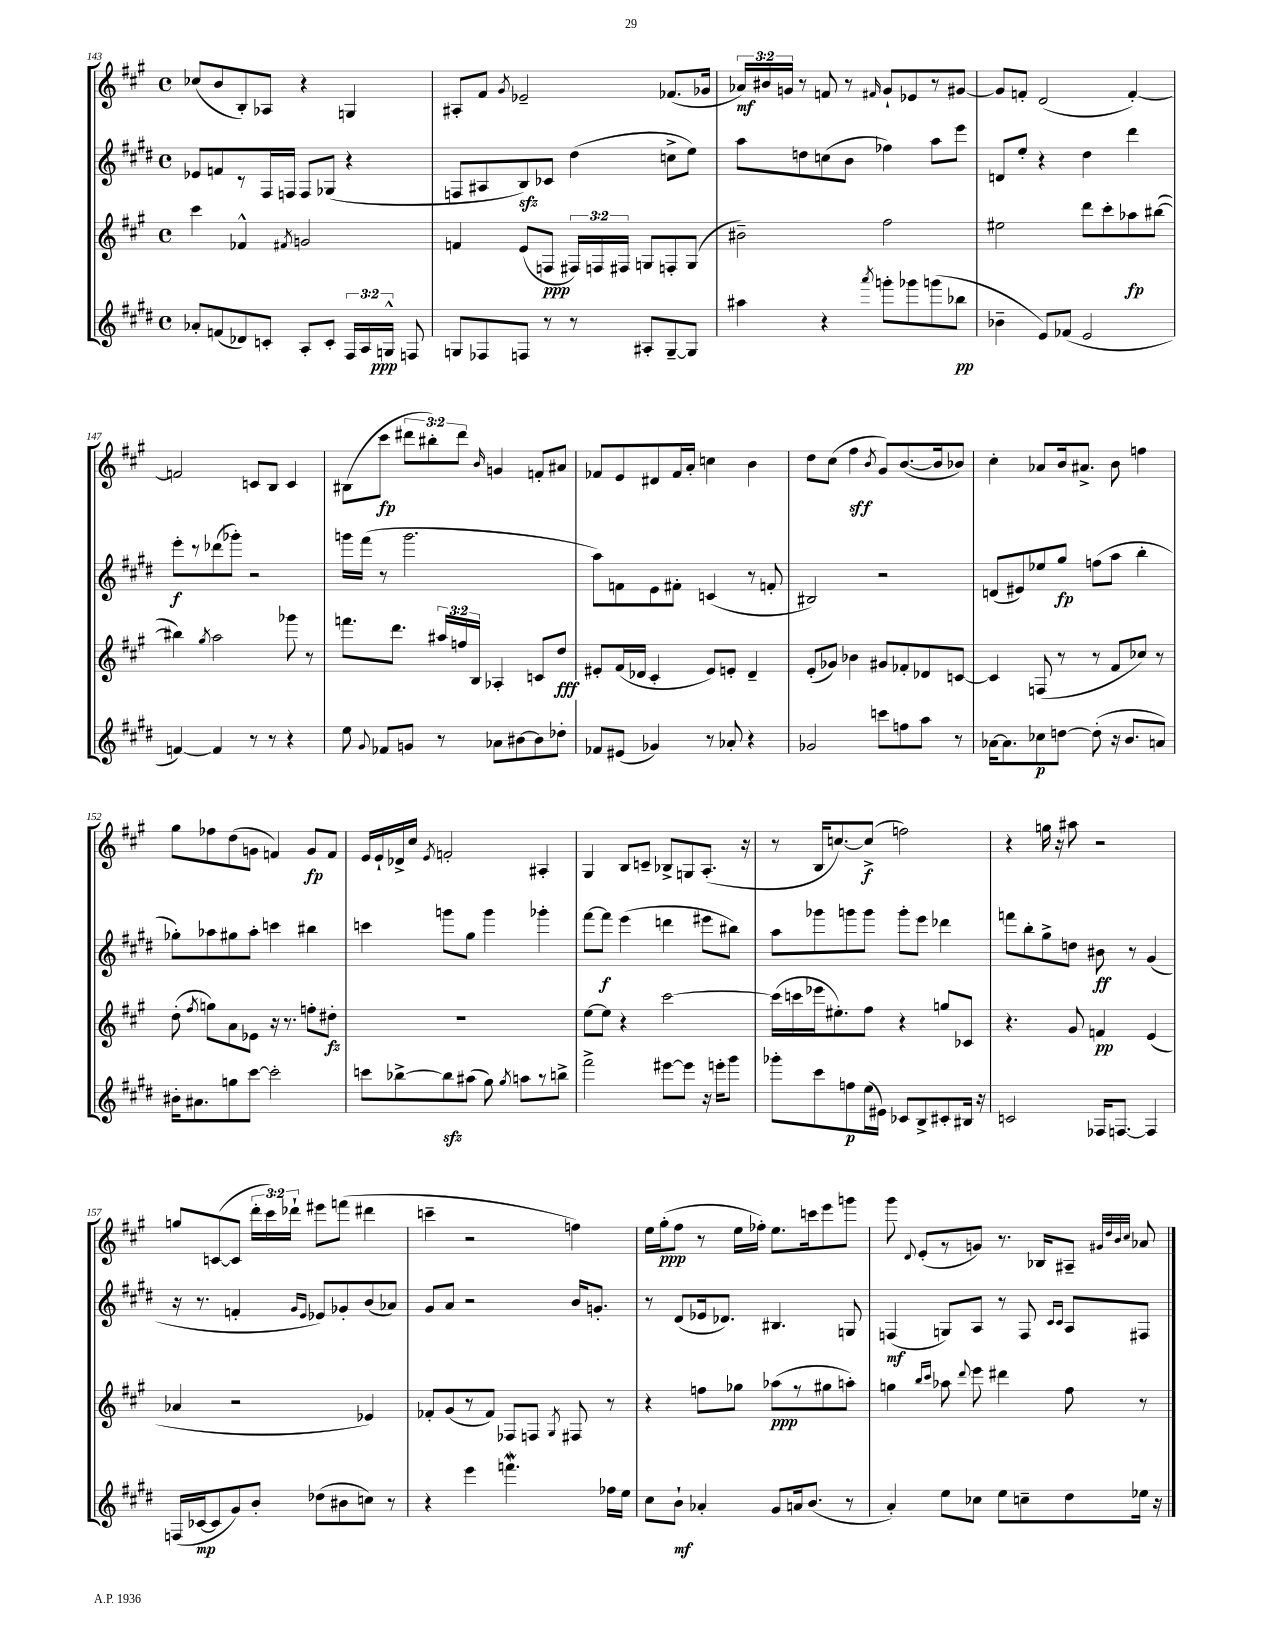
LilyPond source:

<<
\new StaffGroup <<
\new Staff = "s0" {
    \clef treble \key a \major \defaultTimeSignature \time 4/4 \override Staff.TupletNumber.text = #tuplet-number::calc-fraction-text
    \autoBeamOff ces''8[( b'8 b8-.) aes8] r4 g4 |
    ais8[-. fis'8] \acciaccatura { gis'8 } ees'2-- fes'8.[( ges'16] |
    \tuplet 3/2 { aes'16[\mf) bis'16 g'16] } r8 f'8 r8 \grace { fis'16 } g'8[-! ees'8 r8 gis'8]~ |
    gis'8[ f'8]-. d'2( f'4~-.) |
    f'2 c'8[ b8] c'4 |
    bis8[( cis'''8]\fp \tuplet 3/2 { dis'''8[ bis''8-.) dis'''8] } \grace { b'16 } g'4 f'8[-. ais'8] |
    fes'8[ e'8 dis'8 fes'16 a'16]-. c''4 b'4 |
    d''8[ cis''8]( fis''4\sff \acciaccatura { b'8 } gis'8[) b'8.~( b'16 bes'8]) |
    cis''4-. aes'8[ b'16 ais'8.]-> b'8 f''4 |
    gis''8[ fes''8 d''8( g'8] f'4) g'8[\fp f'8] |
    e'16[ e'16-! des'16-> cis''16] \acciaccatura { e'8 } f'2-. ais4-. |
    gis4 b8[ c'8]-- bes8[-> g8 a8.]-.( r16 |
    r8 b16[ c''8.~) c''8]->\f( f''2) |
    r4 g''16 r16 ais''8 r2 |
    g''8[ c'8~( c'8] \tuplet 3/2 { d'''16[-. cis'''16) des'''16]-! } eis'''8[ f'''8]( dis'''4 |
    c'''4-- r2 f''4) |
    e''16[ gis''16-.\ppp( fis''8] r8 e''16[ fes''16]-.) e''8.[ c'''16 e'''8 g'''8] |
    gis'''8 \appoggiatura { d'8 } e'8[-.( r8 g'8]) r8. bes16[ ais8]-- \grace { gis'32[ d''32 b'32 cis''32] } aes'8 \bar "|." |
}
\new Staff = "s1" {
    \clef treble \key e \major \defaultTimeSignature \time 4/4
    \autoBeamOff ees'8[ f'8 r8 fis16 f16] f8[ ges8]( r4 |
    f8[ ais8 b8\sfz) ces'8] dis''4( c''8[-> e''8]) |
    a''8[ d''8 c''8( b'8] fes''4) a''8[ e'''8] |
    d'8[ e''8]-. r4 dis''4 dis'''4 |
    e'''8[-.\f r8 des'''8( ges'''8]-.) r2 |
    g'''16[ fis'''16]( r8 g'''2. |
    a''8[) f'8 e'8 fis'8]-. c'4( r8 f'8-. |
    bis2) r2 |
    d'8[( eis'8) ees''8 gis''8]\fp f''8[( a''8] b''4-. |
    ges''8[-.) aes''8 gis''8 aes''8]-. c'''4 bis''4 |
    c'''4 g'''8[ gis''8] g'''4 ges'''4-. |
    fis'''8[~ fis'''8]\f e'''4( d'''4 eis'''8[ bis''8]) |
    a''8[ ges'''8 g'''8 g'''8] g'''8[-. e'''8] des'''4 |
    f'''8[ b''8-. gis''8-> d''8] bis'8\ff r8 gis'4( |
    r16 r8. f'4-. \grace { gis'16[ e'16] } ees'8[) ges'8-. b'8( aes'8]) |
    gis'8[ a'8] r2 b'16[ g'8.]-. |
    r8 dis'8[( ees'16 des'8.]) bis4. g8 |
    f4\mf( g8[) a8] r8 f8 \grace { cis'16[ cis'16] } a8[ fis8] \bar "|." |
}
\new Staff = "s2" {
    \clef treble \key a \major \defaultTimeSignature \time 4/4 \override Staff.TupletNumber.text = #tuplet-number::calc-fraction-text
    \autoBeamOff cis'''4 fes'4-^ \acciaccatura { fis'8 } g'2 |
    f'4 e'8[( f8]\ppp \tuplet 3/2 { fis16[) f16 fis16] } g8[ f8-. g8]( |
    bis'2--) fis''2 |
    eis''2 d'''8[ cis'''8-. aes''8\fp bis''8]~( |
    bis''4) \acciaccatura { gis''8 } a''2 ges'''8 r8 |
    f'''8.[ d'''8.] \tuplet 3/2 { ais''16[ f''16 b16] } aes4-. c'8[ d''8]\fff |
    eis'8[-. fis'16( des'16] cis'4-. eis'8[) e'8]-. des'4-- |
    e'8[-.( ges'8]) bes'4 gis'8[ fes'8-. des'8 c'8]~ |
    c'4 f8( r8 r8 fis'8[ ces''8]) r8 |
    d''8-.( \acciaccatura { fis''8 } g''8[) a'8 ees'8] r16 r8. f''8[-. dis''8]-.\fz |
    R1 |
    e''8[~ e''8] r4 cis'''2~ |
    cis'''16[( c'''16 ees'''16 eis''8.-.) fis''8] r4 g''8[ ces'8] |
    r4. gis'8 f'4\pp e'4( |
    aes'4 r2 ees'4) |
    fes'8[-. gis'8( r8 fes'8]) fes8[ f8] \acciaccatura { gis8 } fis8 r8 |
    r4 f''8[ ges''8] aes''8[\ppp( r8 gis''8 a''8]-.) |
    g''4 \grace { b''16[ cis'''16] } aes''8 \appoggiatura { d'''8 } e'''8 dis'''4 fis''8 r8 \bar "|." |
}
\new Staff = "s3" {
    \clef treble \key e \major \defaultTimeSignature \time 4/4 \override Staff.TupletNumber.text = #tuplet-number::calc-fraction-text
    \autoBeamOff aes'8[-. f'8( des'8) c'8]-. a8[-. c'8]-. \tuplet 3/2 { fis16[ a16 g16]-^\ppp } f8 |
    g8[ fes8 f8] r8 r8 ais8[-. g8~-- g8] |
    ais''4 r4 \acciaccatura { a'''8 } g'''8[-. ges'''8 g'''8( bes''8]\pp |
    bes'4-- e'8[) fes'8]( e'2 |
    f'4~) f'4 r8 r8 r4 |
    e''8 \appoggiatura { gis'8 } fes'8[ g'8] r8 aes'8[ bis'8~ bis'8 des''8]-. |
    fes'8[ eis'8]( ges'4) r8 aes'8-. r4 |
    ges'2 c'''8[ f''8 a''8] r8 |
    aes'16[~ aes'8. ces''8\p d''8]~ d''8-.( r16 b'8.[ a'8]) |
    bis'16[-. ais'8. g''8 cis'''8]~ cis'''2-. |
    c'''8[ bes''8~-> bes''8\sfz ais''8]( gis''8) \acciaccatura { gis''8 } a''8[ r8 b''8]-> |
    fis'''2-> eis'''8[~ eis'''8] r16 e'''16[-. gis'''8] |
    ges'''8[-. cis'''8 f''8\p e''16( eis'16]) ces'8[ b8-> cis'8-. bis16] r16 |
    c'2 fes16[ f8.]~ f4 |
    f16[( ces'16~\mp ces'8 gis'8) b'8]-. des''8[( bis'8 c''8]) r8 |
    r4 e'''4 f'''4.\mordent fes''16[ e''16] |
    cis''8[ b'8]-!\mf aes'4-. gis'8[ a'16 b'8.]( r8 |
    a'4-.) e''8[ ces''8] e''8[ c''8-- dis''8 ees''16] r16 \bar "|." |
}
>>
>>
\layout { \context { \Score currentBarNumber = #143 } }
